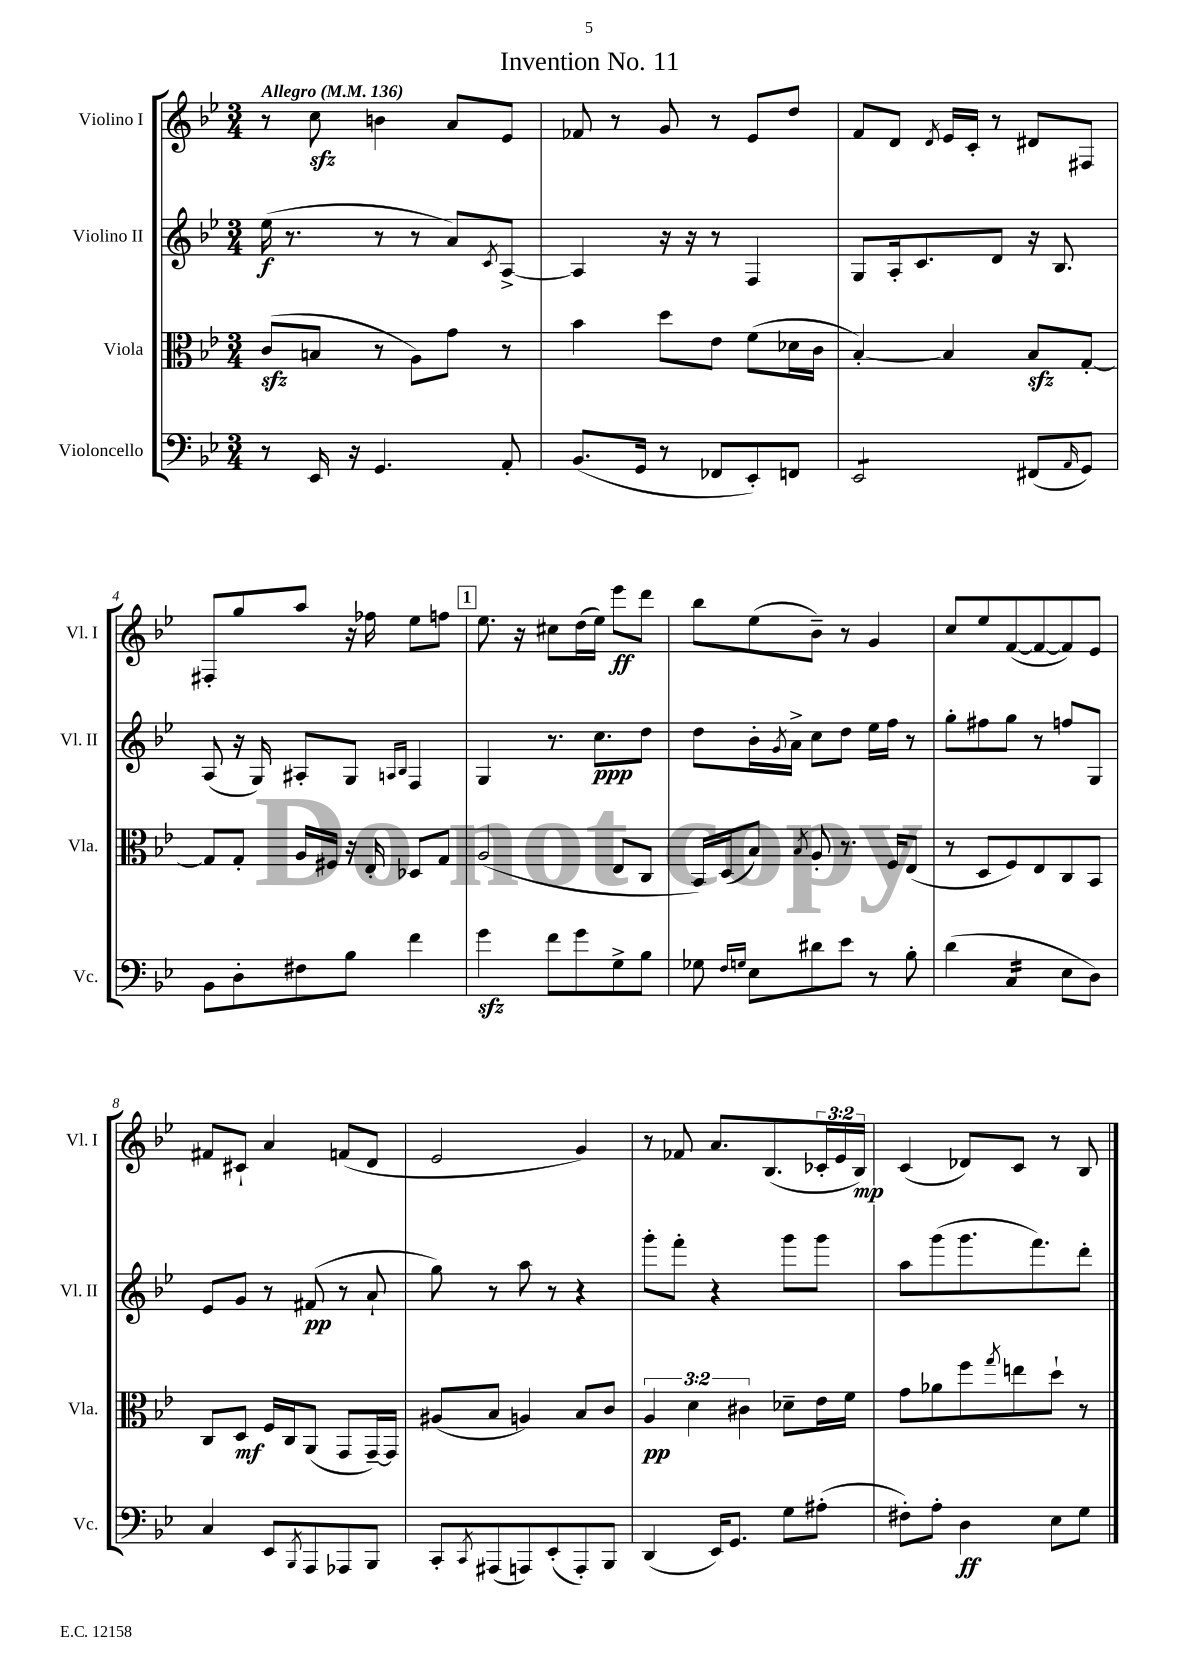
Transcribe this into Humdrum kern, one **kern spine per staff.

**kern	**kern	**kern	**kern
*staff4	*staff3	*staff2	*staff1
*clefF4	*clefC3	*clefG2	*clefG2
*k[b-e-]	*k[b-e-]	*k[b-e-]	*k[b-e-]
*M3/4	*M3/4	*M3/4	*M3/4
*MM136	*MM136	*MM136	*MM136
8r	(8c/L	(16ee-\	8r
.	.	8.r	.
16EE-/	8B/J	.	8cc\
16r	.	.	.
4.GG/	8r	8r	4b\
.	8A\L)	8r	.
.	8g\J	8a/L)	8a/L
.	.	8qc/	.
8AA'/	8r	[8A^/J	8e-/J
=	=	=	=
(8.BB-/L	4b-\	4A/]	8f-/
.	.	.	8r
16GG/Jk	.	.	.
8r	8dd\L	16r	8g/
.	.	16r	.
8FF-/L	8e-\J	8r	8r
8EE-'/)	(8f\L	4F/	8e-/L
8FF/J	16d-\L	.	8dd/J
.	16c\JJ	.	.
=	=	=	=
2EE-/	[4B-'/)	8G/L	8f/L
.	.	16A'/k	8d/J
.	.	8.c/	.
.	.	.	8qd/
.	4B-/]	.	16e-/LL
.	.	.	16c'/JJ
.	.	8d/J	8r
(8FF#/L	8B-/L	16r	8d#/L
.	.	8.B-/	.
16qqAA/	.	.	.
8GG/J)	[8G'/J	.	8F#/J
=	=	=	=
8BB-\L	8G/]L	(8A/	8F#'/L
8D'\	8G'/J	16r	8gg/
.	.	16G/)	.
8F#\	16A/LL	8A#'/L	8aa/J
.	16F#/JJ	.	.
8B-\J	16r	8G/J	16r
.	16E-'/	.	16ff-\
.	.	16qqA/LL	.
.	.	16qqB-/JJ	.
4f\	8D-/L	4F/	8ee-\L
.	8G/J	.	8ff\J
=	=	=	=
4g\	(2A/	4G/	8.ee-\
.	.	.	16r
8f\L	.	8.r	8cc#\L
8g\	.	.	(16dd\L
.	.	8.cc\L	16ee-\JJ)
8G^\	8E-/L	.	8eee-\L
8B-\J	8C/J	8dd\J	8ddd\J
=	=	=	=
8G-\	16BB-/LL)	8dd\L	8bb-\L
.	(16D/J	.	.
16qqF/LL	.	.	.
16qqG/JJ	.	.	.
8E-\L	8B-/J)	16b-'\L	(8ee-\
.	.	8qg/	.
.	.	16a^\JJ	.
.	8qB-/	.	.
8d#\	8A'/	8cc\L	8b-~\J)
8e-\J	8.r	8dd\J	8r
8r	.	16ee-\LL	4g/
.	16F/LK	16ff\JJ	.
8B-'\	(8E-/J	8r	.
=	=	=	=
(4d\	8r	8gg'\L	8cc/L
.	8D/L	8ff#\	8ee-/
4C/	8F/)	8gg\J	([8f/
.	8E-/	8r	8f/_
8E-\L	8C/	8ff/L	8f/])
8D\J)	8BB-/J	8G/J	8e-/J
=	=	=	=
4C/	8C/L	8e-/L	8f#/L
.	8D/J	8g/J	8c#`/J
8EE-/L	16F/LL	8r	4a/
.	16C/J	.	.
8qBBB-/	.	.	.
8AAA/	(8AA/J	(8f#/	.
8AAA-/	8GG/L	8r	(8f/L
8BBB-/J	[16GG~/L)	8a`/	8d/J
.	16GG/]JJ	.	.
=	=	=	=
8CC'/L	(8A#/L	8gg\)	2e-/
8qCC/	.	.	.
(8AAA#/	8B-/J	8r	.
8AAA/)	4A/)	8aa\	.
(8EE-'/	.	8r	.
8AAA'/)	8B-/L	4r	4g/)
8BBB-/J	8c/J	.	.
=	=	=	=
(4DD/	6A/	8ggg'\L	8r
.	.	8fff'\J	8f-/
.	6d\	.	.
16EE-/LK)	.	4r	8.a/L
8.GG/J	.	.	.
.	6c#\	.	.
.	.	.	(8.B-/
8G\L	8d-~\L	8ggg\L	.
(8A#'\J	16e-\L	8ggg\J	24c-'/L
.	.	.	24e-/
.	16f\JJ	.	.
.	.	.	24B-/JJ)
=	=	=	=
8F#'\L)	8g\L	8aa\L	(4c/
8A'\J	8a-\	(8ggg\	.
4D\	8ff\	8.ggg\	8d-/L)
.	8qgg/	.	.
.	8ee\	.	8c/J
.	.	8.fff\)	.
8E-\L	8dd`\J	.	8r
8G\J	8r	8ddd'\J	8B-/
==	==	==	==
*-	*-	*-	*-
